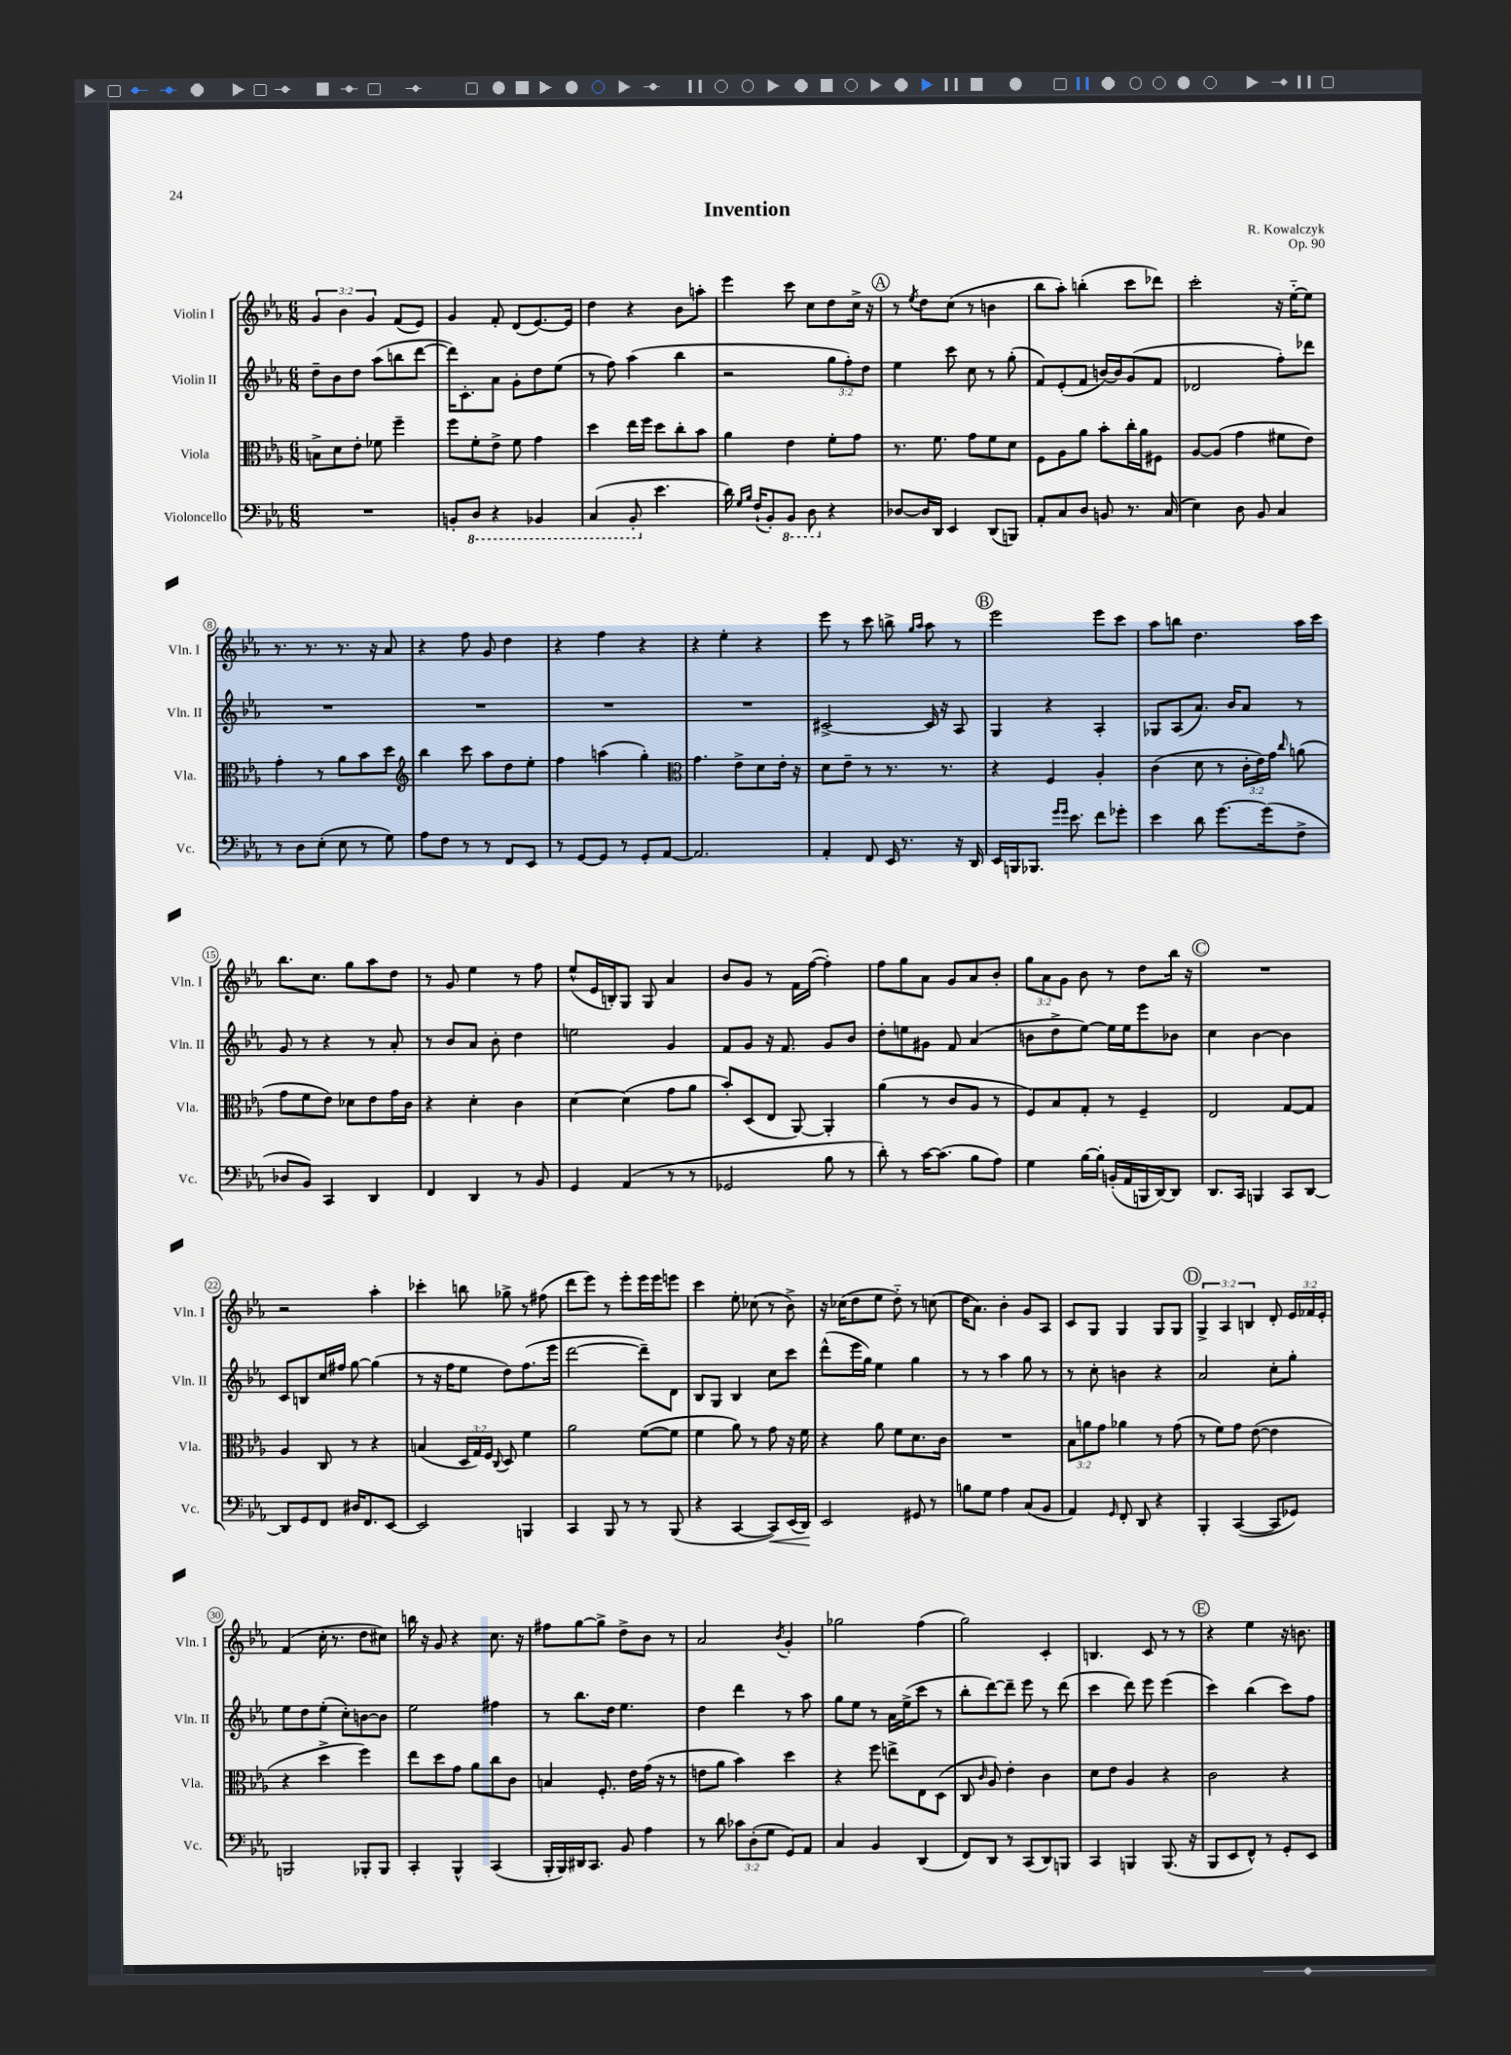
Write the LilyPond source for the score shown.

\header { title = "Invention" composer = "R. Kowalczyk" opus = "Op. 90" }
<<
\new StaffGroup <<
\new Staff = "s0" \with { instrumentName = "Violin I" shortInstrumentName = "Vln. I" } {
    \clef treble \key ees \major \numericTimeSignature \time 6/8 \override Staff.TupletNumber.text = #tuplet-number::calc-fraction-text
    \autoBeamOff \tuplet 3/2 { g'4 bes'4 g'4 } f'8[( ees'8]) |
    g'4 f'8-. d'8[( ees'8.~) ees'16] |
    d''4 r4 bes'8[ a''8]-. |
    ees'''4 c'''8 c''8[ d''8 c''16]-> r16 |
    \mark \markup { \circle "A" } r8 \acciaccatura { ees''8 } d''8[ c''8]( r8 b'4 |
    bes''8[ aes''8]-.) b''4-.( c'''8[ des'''8]) |
    c'''2-. r16 ees''16[~-_ ees''8] |
    r8. r8. r8. r16 aes'8 |
    r4 f''8 g'8 d''4 |
    r4 f''4 r4 |
    r4 ees''4-. r4 |
    ees'''8 r8 c'''8 b''8-> \grace { g''16[ aes''16] } aes''8 r8 |
    \mark \markup { \circle "B" } ees'''2 ees'''8[ c'''8] |
    aes''8[ b''8] d''4. aes''16[ c'''16] |
    bes''8.[ c''8.] g''8[ aes''8 d''8] |
    r8 g'8 ees''4 r8 f''8 |
    ees''8[-^( ees'16 b16-.) g8] g8 aes'4 |
    bes'8[ g'8] r8 f'16[ f''16]~( f''4-.) |
    f''8[ g''8 aes'8] g'8[ aes'8 bes'8]-. |
    \tuplet 3/2 { g''8[ aes'8 g'8] } bes'8 r8 d''8[ bes''16] r16 |
    \mark \markup { \circle "C" } R2. |
    r2 aes''4-. |
    ces'''4-. b''8 ges''8-> r8 fis''8( |
    d'''8[ ees'''8]) r8 ees'''8[-. ees'''16 ees'''16 e'''8] |
    c'''4 ees''8-. ces''8( r8 bes'8->) |
    r16 ces''16[( d''8 ees''8] d''8-_) r8 c''8( |
    d''16[ aes'8.]) bes'4-. g'8[ aes8] |
    c'8[ g8] g4 g8[ g8] |
    \mark \markup { \circle "D" } \tuplet 3/2 { g4-> aes4 b4 } d'8-. \tuplet 3/2 { ees'16[ fes'16 ees'16]-. } |
    f'4( c''16-. r8. d''8[ cis''8]) |
    b''16 r16 g'8 r4 c''8. r16 |
    fis''8[ g''8~ g''8]-> d''8[-> bes'8] r8 |
    aes'2 \acciaccatura { bes'8 } g'4-. |
    ges''2 f''4( |
    g''2) c'4-. |
    b4. c'8 r8 r8 |
    \mark \markup { \circle "E" } r4 ees''4 r16 b'8. \bar "|." |
}
\new Staff = "s1" \with { instrumentName = "Violin II" shortInstrumentName = "Vln. II" } {
    \clef treble \key ees \major \numericTimeSignature \time 6/8 \override Staff.TupletNumber.text = #tuplet-number::calc-fraction-text
    \autoBeamOff d''8[-- bes'8 d''8] aes''8[( b''8 d'''8]~ |
    d'''16[) c'8.-. aes'8] g'8[-. d''8 ees''8]( |
    r8 f''8) aes''4( bes''4 |
    r2 \tuplet 3/2 { g''8[ f''8-.) d''8] } |
    \mark \markup { \circle "A" } ees''4 c'''8 c''8 r8 g''8-.( |
    f'8[) ees'8-.( f'8] b'16[~) b'16 g'8( f'8] |
    des'2 f''8[-.) des'''8] |
    R2. |
    R2. |
    R2. |
    R2. |
    cis'2~-> cis'16 r16 aes8 |
    \mark \markup { \circle "B" } g4 r4 aes4-. |
    ges8[ aes8( aes'8.]) bes'16[ aes'8] r8 |
    g'8 r8 r4 r8 aes'8-. |
    r8 bes'8[ aes'8] bes'8-. d''4 |
    e''2 g'4 |
    f'8[ g'8] r16 f'8. g'8[ bes'8] |
    d''8[-. e''8 gis'8] f'8 aes'4( |
    b'8[ d''8-> ees''8]~) ees''16[ ees''16 ees'''8 bes'8] |
    \mark \markup { \circle "C" } c''4 bes'4~ bes'4 |
    c'8[ b8 c''16 fis''16] g''8~ g''4( |
    r8 r16 f''16[ ees''8] d''8[) f''8.( ees'''16] |
    d'''2~ d'''8[--) d'8] |
    bes8[ g8] bes4 c''8[ c'''8] |
    d'''8[-^( ees'''16 g''16]) ees''4 g''4 |
    r8 r8 aes''4 g''8 r8 |
    r8 c''8-. b'4 r4 |
    \mark \markup { \circle "D" } aes'2 c''8[-. g''8]-. |
    ees''8[ d''8 ees''8]-.( c''8[-.) b'8~ b'8] |
    ees''2 fis''4 |
    r8 bes''8.[ d''16] ees''4. |
    d''4 d'''4 r8 aes''8 |
    g''8[ ees''8] r8 aes'16[ ees''16->( c'''8] r8 |
    bes''8[-. d'''8~) d'''8]-- ees'''8 r8 d'''8( |
    c'''4 d'''8) ees'''8 ees'''4( |
    \mark \markup { \circle "E" } c'''4) bes''4( c'''8[) f''8] \bar "|." |
}
\new Staff = "s2" \with { instrumentName = "Viola" shortInstrumentName = "Vla." } {
    \clef alto \key ees \major \numericTimeSignature \time 6/8 \override Staff.TupletNumber.text = #tuplet-number::calc-fraction-text
    \autoBeamOff b8[-> d'8 ees'8]-. fes'8 f''4-- |
    f''8[ f'8-. ees'8]-> f'8 g'4 |
    d''4 ees''16[ f''16] d''8[ c''8-. bes'8] |
    aes'4 ees'4 f'8[-. g'8] |
    \mark \markup { \circle "A" } r8. f'8. g'8[ f'8 d'8] |
    f8[ aes8 aes'8] bes'8[-. c''16-. aes'16 fis8] |
    aes8[~ aes8]( g'4 fis'8[ ees'8]) |
    g'4-. r8 aes'8[ bes'8 d''8] |
    \clef treble bes''4 c'''8 aes''8[ d''8 ees''8]-. |
    f''4 a''4( g''4-.) |
    \clef alto g'4. ees'8[-> d'8 ees'16]-. r16 |
    d'8[ ees'8]-- r8 r8. r8. |
    \mark \markup { \circle "B" } r4 f4 aes4-. |
    c'4( d'8 r8 \tuplet 3/2 { c'16[-. ees'16) g'16] } \grace { c''16 } a'8( |
    g'8[ f'8 ees'8]) des'8[ ees'8 g'16 c'16] |
    r4 d'4-. c'4 |
    d'4~ d'4( g'8[ aes'8] |
    bes'8[-.) d8( ees8] aes,8~) aes,4-. |
    aes'4( r8 c'8[ aes8] r8 |
    f8[) bes8 g8]-. r8 f4-- |
    \mark \markup { \circle "C" } ees2 g8[~ g8] |
    aes4 c8 r8 r4 |
    b4( \tuplet 3/2 { d16[ g16) f16] } \appoggiatura { c8 } d8 f'4 |
    aes'2 f'8[~( f'8] |
    f'4 aes'8) r8 g'8 r16 f'16 |
    r4 aes'8 f'8[ d'8. c'16] |
    R2. |
    \tuplet 3/2 { bes8[ a'8 g'8] } aes'4 r8 g'8( |
    \mark \markup { \circle "D" } r8 f'8[) g'8] ees'8~( ees'4 |
    r4 d''4-> f''4) |
    ees''8[ d''8 g'8] aes'8[ c''8 c'8] |
    b4 f8.-. ees'16[ g'16]( r16 r8 |
    e'8[ aes'8] bes'4) d''4 |
    r4 f''8 e''8[-> ees8 d8]( |
    c8 \grace { c'16 } aes8) ees'4-. c'4 |
    d'8[ ees'8] aes4 r4 |
    \mark \markup { \circle "E" } c'2 r4 \bar "|." |
}
\new Staff = "s3" \with { instrumentName = "Violoncello" shortInstrumentName = "Vc." } {
    \clef bass \key ees \major \numericTimeSignature \time 6/8 \override Staff.TupletNumber.text = #tuplet-number::calc-fraction-text
    \autoBeamOff R2. |
    b,8[-. \ottava #-1 d,8] r4 bes,,!4 |
    c,4( bes,,8-. \ottava #0 ees'4. |
    d'16) \grace { g16[ bes16] } f16[-!( bes,8-.) \ottava #-1 bes,,8] d,8 \ottava #0 r4 |
    \mark \markup { \circle "A" } des8[~ des16 d,16] ees,4 d,8[( b,,8]) |
    aes,8[-. c8 d8] b,8 r8. c16( |
    ees4) d8 bes,8 c4 |
    r8 d8[ ees8]-.( ees8 r8 g8) |
    aes8[ f8] r8 r8 f,8[ ees,8] |
    r8 g,8[~ g,8] r8 g,8[-. aes,8]~ |
    aes,2. |
    aes,4-. f,8 ees,16 r8. r16 d,16 |
    \mark \markup { \circle "B" } ees,16[ b,,16 bes,,8.] \grace { g'16[ g'16] } ees'8. f'8[ ges'8]-. |
    ees'4 d'8 g'8.[~ g'16( f8]-> |
    des8[ bes,8]) c,4 d,4 |
    f,4 d,4 r8 bes,8 |
    g,4 aes,4( r8 r8 |
    ges,2 bes8 r8 |
    d'8-.) r8 c'16[~ c'8.]( bes8[ aes8]) |
    g4 bes16[~ bes16]-. b,16[-.( aes,16 b,,16 d,16~) d,8] |
    \mark \markup { \circle "C" } d,8.[ c,16] b,,4 c,8[ d,8]~ |
    d,8[ g,8 f,8] dis16[ f,8. ees,8]~ |
    ees,2 b,,4 |
    c,4 bes,,8 r8 r8 bes,,8( |
    r4 c,4~ c,8[\<) ees,16( d,16]\!) |
    ees,2 gis,8 r8 |
    b8[ g8] aes4 c8[( bes,8] |
    aes,4) \grace { g,16 } f,8-. d,8 r4 |
    \mark \markup { \circle "D" } bes,,4-. c,4~( c,8[ ges,8]) |
    b,,2 bes,,8[-. bes,,8] |
    c,4-. bes,,4-^ c,4( |
    bes,,16[-. bes,,16) dis,16 c,8.] bes,8 aes4 |
    r8 d'8 \tuplet 3/2 { ces'8[ d8-.( g8] } g,8[) aes,8] |
    c4 bes,4 d,4( |
    f,8[) d,8] r8 c,8[( d,8) b,,8] |
    c,4 b,,4 b,,8.( r16 |
    \mark \markup { \circle "E" } bes,,8[ ees,8 f,8]-^) r8 g,8[-. ees,8] \bar "|." |
}
>>
>>
\layout { \context { \Score \override BarNumber.stencil = #(make-stencil-circler 0.1 0.3 ly:text-interface::print) } }
